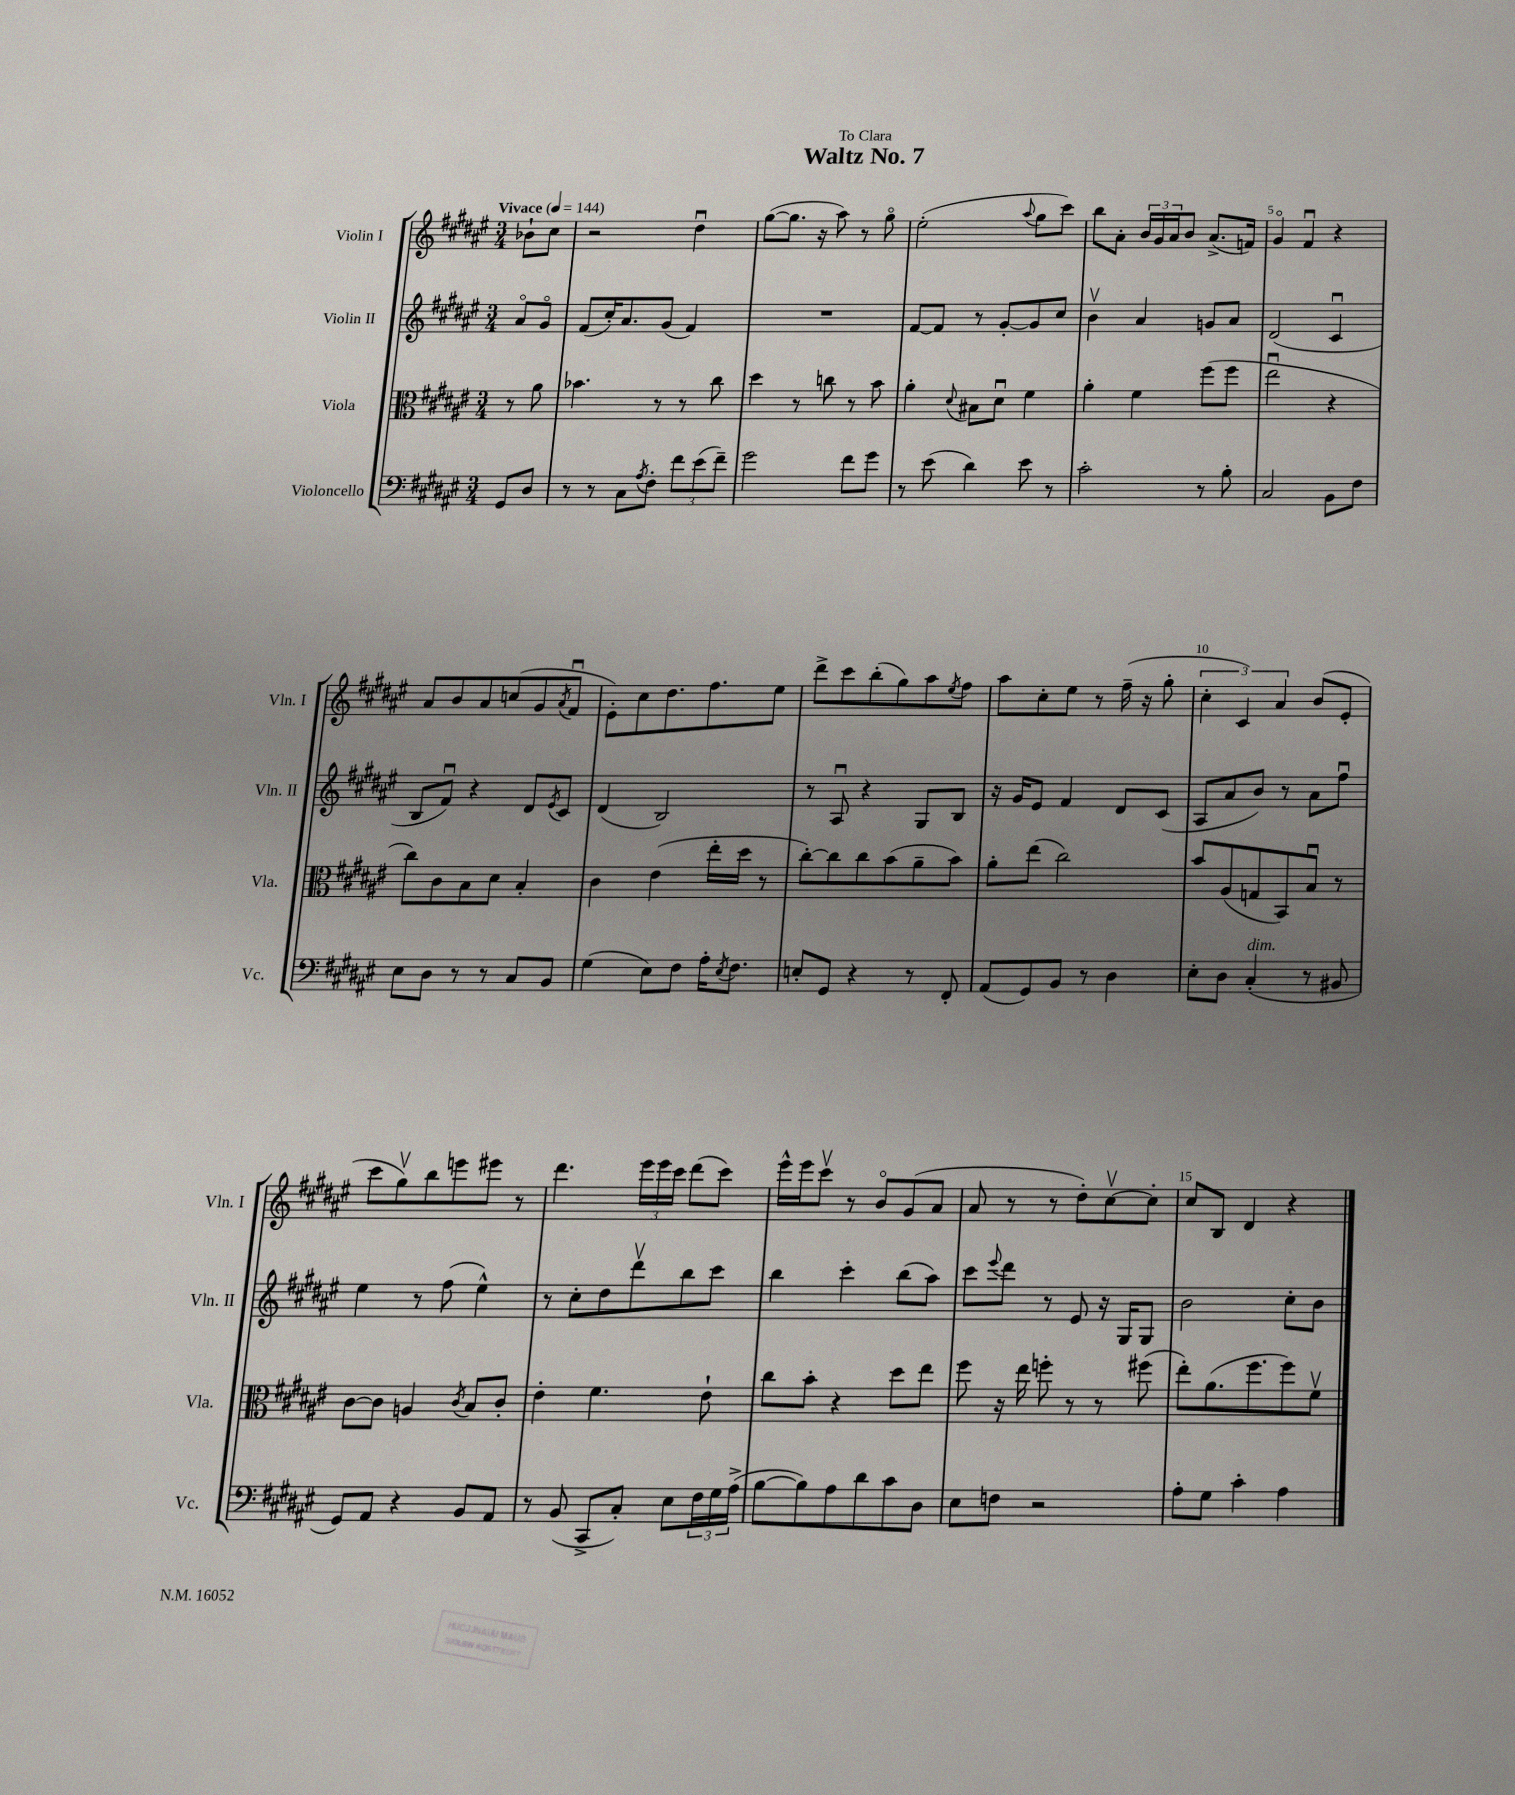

**kern	**kern	**kern	**kern
*staff4	*staff3	*staff2	*staff1
*clefF4	*clefC3	*clefG2	*clefG2
*k[f#c#g#d#a#e#]	*k[f#c#g#d#a#e#]	*k[f#c#g#d#a#e#]	*k[f#c#g#d#a#e#]
*M3/4	*M3/4	*M3/4	*M3/4
*MM144	*MM144	*MM144	*MM144
8GG#	8r	8a#o	8b-`
8D#	8a#	8g#o	8cc#
=	=	=	=
8r	4.b-	(8f#	2r
8r	.	16cc#')	.
.	.	8.a#	.
8C#	.	.	.
8qA#	.	.	.
8F#'	8r	(8g#	.
12f#	8r	4f#)	4dd#u
(12e#	.	.	.
.	8cc#	.	.
12f#~)	.	.	.
=	=	=	=
2g#	4dd#	2.r	([8gg#
.	.	.	8.gg#]
.	8r	.	.
.	.	.	16r
.	8cc	.	8aa#)
8f#	8r	.	8r
8g#	8b	.	8gg#o
=	=	=	=
8r	4a#'	[8f#	(2ee#'
(8e#	.	8f#]	.
.	8qqd#	.	.
4d#)	8B#	8r	.
.	8d#u	[8g#'	.
.	.	.	8qqaa#
8e#	4f#	8g#]	8gg#
8r	.	8cc#	8ccc#)
=	=	=	=
2c#'	4a#'	4bv	8bb
.	.	.	8a#'
.	4f#	4a#	24b
.	.	.	24g#
.	.	.	24a#
.	.	.	8b
8r	(8ff#	8g	(8.a#^
8B'	8ff#	8a#	.
.	.	.	16f)
=	=	=	=
2C#	2ee#u	(2d#	4g#o
.	.	.	4f#u
8BB	4r	4c#u	4r
8F#	.	.	.
=	=	=	=
8E#	8cc#)	8B	8a#
8D#	8c#	8f#u)	8b
8r	8B	4r	8a#
8r	8d#	.	(8cc
8C#	4B'	8d#	8g#
.	.	8qe#	8qa#
8BB	.	8c#	8f#u
=	=	=	=
(4G#	4c#	(4d#	8e#')
.	.	.	8cc#
8E#)	(4e#	2B)	8.dd#
8F#	.	.	.
.	.	.	8.ff#
16A#'	16ee#'	.	.
8qE#	.	.	.
8.F#	16dd#	.	.
.	8r	.	8ee#
=	=	=	=
8E'	[8cc#')	8r	8ddd#^
8GG#	8cc#]	8A#u	8ccc#
4r	8cc#	4r	(8bb'
.	(8b	.	8gg#)
8r	8a#~	8G#	8aa#
.	.	.	8qee#
8FF#'	8b)	8B	8ff#
=	=	=	=
(8AA#	8a#'	16r	8aa#
.	.	16g#	.
8GG#)	(8ee#	8e#	8cc#'
8BB	2cc#)	4f#	8ee#
8r	.	.	8r
4D#	.	8d#	(16ff#~
.	.	.	16r
.	.	(8c#	8gg#'
=	=	=	=
8E#'	8b	8A#	6cc#'
8D#	(8A#	8a#	.
.	.	.	6c#)
(4C#'	8G	8b)	.
.	.	.	6a#
.	8BB)	8r	.
8r	8Bu	8a#	(8b
8BB#	8r	8ff#u	8e#'
=	=	=	=
8GG#)	[8c#	4ee#	8ccc#
8AA#	8c#]	.	8gg#v)
4r	4A	8r	8bb
.	.	(8ff#	8eee
.	8qc#	.	.
8BB	8B	4ee#^^)	8eee#
8AA#	8c#'	.	8r
=	=	=	=
8r	4e#'	8r	4.ddd#
(8BB	.	8cc#'	.
8CC#^	4.f#	8dd#	.
8C#')	.	8ddd#v	24eee#
.	.	.	24eee#
.	.	.	24ccc#
8E#	.	8bb	(8ddd#
24F#	8e#`	8ccc#	8ccc#)
24G#	.	.	.
(24A#^	.	.	.
=	=	=	=
[8B	8cc#	4bb	16eee#^^
.	.	.	16eee#
8B])	8b'	.	8ccc#v
8A#	4r	4ccc#'	8r
8d#	.	.	8bo
8c#	8dd#	(8bb	(8g#
8D#	8ee#	8aa#)	8a#
=	=	=	=
8E#	8ff#	8ccc#	8a#
.	.	8qqeee#	.
8F	16r	8ddd#	8r
.	16ee#	.	.
2r	8ff'	8r	8r
.	8r	8e#	8dd#')
.	8r	16r	[8cc#v
.	.	16G#	.
.	(8ff#	8G#	8cc#']
=	=	=	=
8A#'	8ee#')	2b	8cc#
8G#	(8.a#	.	8B
4c#'	.	.	4d#
.	8.ff#	.	.
4A#	8ff#)	8cc#'	4r
.	8f#v	8b	.
==	==	==	==
*-	*-	*-	*-
